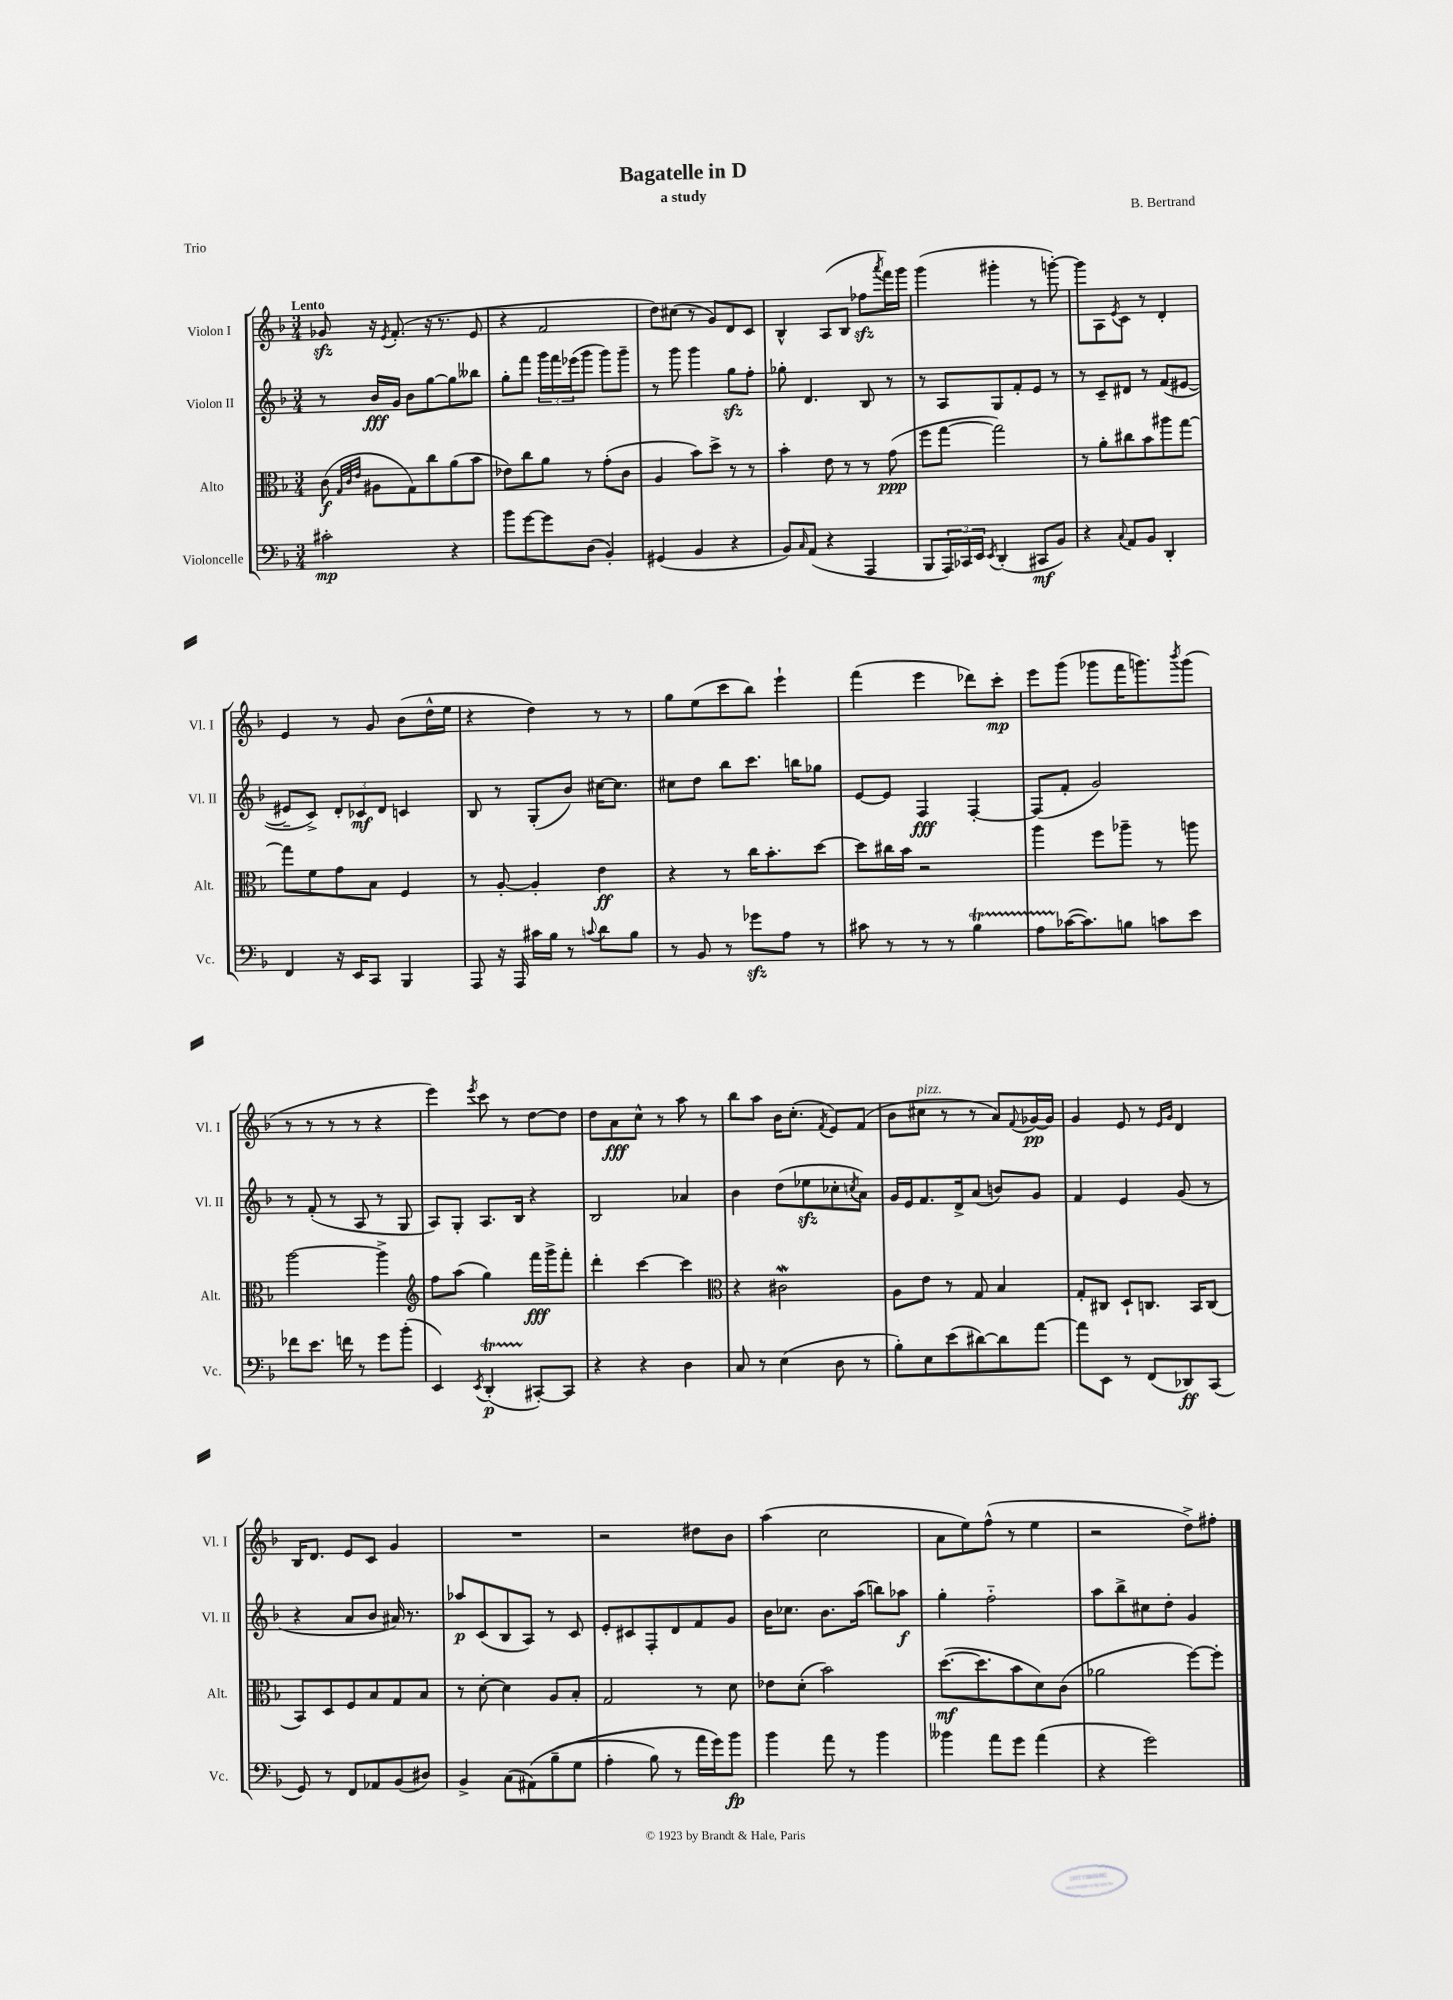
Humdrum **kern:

**kern	**dynam	**kern	**dynam	**kern	**dynam	**kern	**dynam
*part4	*part4	*part3	*part3	*part2	*part2	*part1	*part1
*staff4	*staff4	*staff3	*staff3	*staff2	*staff2	*staff1	*staff1
*I"Violoncelle	*	*I"Alto	*	*I"Violon II	*	*I"Violon I	*
*I'Vc.	*	*I'Alt.	*	*I'Vl. II	*	*I'Vl. I	*
*clefF4	*	*clefC3	*	*clefG2	*	*clefG2	*
*k[b-]	*	*k[b-]	*	*k[b-]	*	*k[b-]	*
*M3/4	*	*M3/4	*	*M3/4	*	*M3/4	*
=1	=1	=1	=1	=1	=1	=1	=1
!	!	!	!	!	!	!LO:TX:a:B:t=Lento	!
2c#X'\	mp	(8c\	f	8r	.	8g-Xzz/	.
.	.	32qqG/LLL	.	.	.	.	.
.	.	32qqc/	.	.	.	.	.
.	.	32qqe/JJJ	.	.	.	.	.
.	.	8A#X\L	.	16b-/LL	fff	16r	.
.	.	.	.	.	.	8qe/	.
.	.	.	.	16g/JJ	.	(8.f'/	.
.	.	8G\)	.	8b-\L	.	.	.
.	.	8cc\	.	[8gg\	.	16r	.
.	.	.	.	.	.	8.r	.
4r	.	(8a\	.	8gg\]	.	.	.
.	.	8b-\J	.	8bb--X\J	.	8e/	.
=2	=2	=2	=2	=2	=2	=2	=2
8b-\L	.	8e-X\L)	.	8gg'\L	.	4r	.
[8g\	.	8cc\	.	8fff\J	.	.	.
8g\]	.	8a\J	.	24ggg\LL	.	2f/	.
.	.	.	.	24fff\	.	.	.
.	.	.	.	(24eee-X\J	.	.	.
(8D\J	.	8r	.	8ggg\J	.	.	.
4BB-'/)	.	(8g'\L	.	8ggg\L)	.	.	.
.	.	8c\J	.	8ggg~\J	.	.	.
=3	=3	=3	=3	=3	=3	=3	=3
(4GG#X/	.	4A/	.	8r	.	8dd\L)	.
.	.	.	.	8ggg\	.	(8cc#X\J	.
4BB-/	.	8b-\L)	.	4ggg\	.	8r	.
.	.	8dd^\J	.	.	.	8g/L)	.
4r	.	8r	.	8ggzz\L	.	8d/	.
.	.	8r	.	8ff'\J	.	8c/J	.
=4	=4	=4	=4	=4	=4	=4	=4
8BB-/L)	.	4b-'\	.	8gg-X'\	.	4B-^^/	.
16qqC/	.	.	.	.	.	.	.
(8AA/J	.	.	.	4.d/	.	.	.
4r	.	8e\	.	.	.	(8A/L	.
.	.	8r	.	.	.	8B-/J	.
4AAA/	.	8r	.	8B-/	.	8ff-Xzz\L	.
.	.	.	.	.	.	8qaaa/	.
.	.	(8g\	ppp	8r	.	16fff\L)	.
.	.	.	.	.	.	16ggg\JJ	.
=5	=5	=5	=5	=5	=5	=5	=5
8BBB-/L	.	8ff\L	.	8r	.	(4ggg\	.
24AAA/L)	.	[8gg\J	.	8A/L	.	.	.
24CC-X/	.	.	.	.	.	.	.
24EE/JJ	.	.	.	.	.	.	.
8qEE/	.	.	.	.	.	.	.
(4DD'/	.	2gg\])	.	8G/	.	4ggg#X'\	.
.	.	.	.	8f'/	.	.	.
8CC#X/L	mf	.	.	8e/J	.	8r	.
8BB-/J)	.	.	.	8r	.	[8gggn'\)	.
=6	=6	=6	=6	=6	=6	=6	=6
4r	.	8r	.	8r	.	8ggg\L]	.
.	.	8a'\L	.	8c~/L	.	8A\	.
8qqC/	.	.	.	.	.	8qe/	.
8AA/L	.	8cc#X\	.	8d#X/J	.	8c\J	.
8BB-/J	.	8b-\	.	8r	.	8r	.
4DD'/	.	8aa#X\	.	(8f/L	.	4d'/	.
.	.	[8gg\J	.	[8e#X/J	.	.	.
!!LO:LB:g=z
=7	=7	=7	=7	=7	=7	=7	=7
4FF/	.	8gg\L]	.	8e#X~/L]	.	4e/	.
.	.	8f\	.	8c^/J)	.	.	.
16r	.	8g\	.	12d'/L	.	8r	.
16EE/KL	.	.	.	.	.	.	.
.	.	.	.	12c-X/	mf	.	.
8CC/J	.	8B-\J	.	.	.	8g/	.
.	.	.	.	12d/J	.	.	.
4BBB-/	.	4F/	.	4cn/	.	(8b-\L	.
.	.	.	.	.	.	16dd^^\L	.
.	.	.	.	.	.	16ee\JJ	.
=8	=8	=8	=8	=8	=8	=8	=8
8AAA/	.	8r	.	8B-/	.	4r	.
16r	.	[8A'/	.	8r	.	.	.
16AAA/	.	.	.	.	.	.	.
16c#X\LL	.	4A'/]	.	(8G'/L	.	4dd\)	.
16B-\JJ	.	.	.	.	.	.	.
8r	.	.	.	8b-/J)	.	.	.
8qqcn/	.	.	.	.	.	.	.
8d\L	.	4e\	ff	[16cc#X\KL	.	8r	.
.	.	.	.	8.cc#\J]	.	.	.
8B-\J	.	.	.	.	.	8r	.
=9	=9	=9	=9	=9	=9	=9	=9
8r	.	4r	.	8cc#X\L	.	8gg\L	.
8BB-/	.	.	.	8dd\J	.	(8ee\	.
8r	.	8r	.	8bb-\L	.	8ccc\	.
8g-Xzz\L	.	16cc\KL	.	8.ccc\J	.	8bb-\J)	.
.	.	8.b-'\	.	.	.	.	.
8A\J	.	.	.	.	.	4eee`\	.
.	.	.	.	16bbn\KL	.	.	.
8r	.	[8dd\J	.	8gg-X\J	.	.	.
=10	=10	=10	=10	=10	=10	=10	=10
8c#X\	.	8dd\L]	.	[8e/L	.	(4fff\	.
8r	.	16cc#X\L	.	8e/J]	.	.	.
.	.	16b-\JJ	.	.	.	.	.
8r	.	2r	.	4F/	fff	4eee\	.
8r	.	.	.	.	.	.	.
4B-T\	.	.	.	[4F'/	.	8ddd-X\L)	.
.	.	.	.	.	.	8ccc'\J	mp
=11	=11	=11	=11	=11	=11	=11	=11
8ATTT\L	.	4aa\	.	(8F/L]	.	8eee\L	.
([16c-X\K	.	.	.	8f'/J	.	(8ggg\J	.
8.c-\])	.	.	.	.	.	.	.
.	.	8ff\L	.	2g/)	.	8ggg-X\L	.
8Bn\J	.	8aa-X~\J	.	.	.	16fff\K	.
.	.	.	.	.	.	8.gggn\)	.
8cn\L	.	8r	.	.	.	.	.
.	.	.	.	.	.	8qbbb-/	.
8e\J	.	8aan\	.	.	.	(8ggg\J	.
!!LO:LB:g=z
=12	=12	=12	=12	=12	=12	=12	=12
8f-X\L	.	[2aa\	.	8r	.	8r	.
8.e\J	.	.	.	(8f'/	.	8r	.
.	.	.	.	8r	.	8r	.
16fn\	.	.	.	.	.	.	.
8r	.	.	.	8A/	.	8r	.
8g\L	.	4aa^\]	.	8r	.	4r	.
(8b-'\J	.	.	.	8G/	.	.	.
=13	=13	=13	=13	=13	=13	=13	=13
*	*	*clefG2	*	*	*	*	*
4EE/)	.	8ff\L	.	8A/L)	.	4eee\)	.
.	.	(8aa\J	.	8G'/J	.	.	.
8qEE/	.	.	.	.	.	8qeee/	.
(4DDT'/	p	4gg\)	.	8.A/L	.	8ccc\	.
.	.	.	.	.	.	8r	.
.	.	.	.	16B-/Jk	.	.	.
[8CC#X'/L)	.	16fff\LL	fff	4r	.	[8dd\L	.
.	.	16ggg^\J	.	.	.	.	.
8CC#/J]	.	8fff'\J	.	.	.	8dd\J]	.
=14	=14	=14	=14	=14	=14	=14	=14
4r	.	4ddd'\	.	2B-/	.	8dd\L	.
.	.	.	.	.	.	8a\	fff
4r	.	[4ccc\	.	.	.	8cc^^\J	.
.	.	.	.	.	.	8r	.
4D\	.	4ccc\]	.	4a-X/	.	8aa\	.
.	.	.	.	.	.	8r	.
=15	=15	=15	=15	=15	=15	=15	=15
*	*	*clefC3	*	*	*	*	*
8C/	.	4r	.	4b-\	.	8bb-\L	.
8r	.	.	.	.	.	8aa\J	.
(4E\	.	2c#XW\	.	(8dd\L	.	16b-\KL	.
.	.	.	.	.	.	(8.cc'\J	.
.	.	.	.	8ee-Xzz\	.	.	.
.	.	.	.	.	.	8qf/	.
8D\	.	.	.	8cc-X'\	.	8e/L)	.
.	.	.	.	8qccn/	.	.	.
8r	.	.	.	8a\J)	.	(8f/J	.
=16	=16	=16	=16	=16	=16	=16	=16
8B-'\L)	.	8A\L	.	16g/LL	.	8b-\L	.
.	.	.	.	16e/J	.	.	.
!	!	!	!	!	!	!LO:TX:a:i:t=pizz.	!
8E\	.	8e\J	.	8.f/	.	8cc#X\J	.
(8e\	.	8r	.	.	.	8r	.
.	.	.	.	16d^/k	.	.	.
[8d#X\)	.	8G/	.	(8a/J	.	8r	.
8d#\]	.	4B-/	.	8bn/L)	.	8a/L)	.
.	.	.	.	.	.	8qqf/	.
[8a\J	.	.	.	8g/J	.	[16g-X/L	pp
.	.	.	.	.	.	16g-/JJ]	.
=17	=17	=17	=17	=17	=17	=17	=17
8a\L]	.	8G'/L	.	4f/	.	4g/	.
8EE\J	.	8C#X/J	.	.	.	.	.
8r	.	8D`/L	.	4e/	.	8e/	.
(8FF/L	.	8.Cn/J	.	.	.	8r	.
.	.	.	.	.	.	16qqe/LL	.
.	.	.	.	.	.	16qqg/JJ	.
8DD-X/)	ff	.	.	(8g/	.	4d/	.
.	.	16BB-/KL	.	.	.	.	.
(8CC/J	.	(8C/J	.	8r	.	.	.
!!LO:LB:g=z
=18	=18	=18	=18	=18	=18	=18	=18
8GG/)	.	8BB-/L)	.	4r	.	16B-/KL	.
.	.	.	.	.	.	8.d/J	.
8r	.	8D/	.	.	.	.	.
8FF/L	.	8F/	.	8a/L	.	8e/L	.
8AA-X/	.	8B-/	.	8b-/J	.	8c/J	.
(8BB-/	.	8G/	.	16a#X/)	.	4g/	.
.	.	.	.	8.r	.	.	.
8D#X/J)	.	8B-/J	.	.	.	.	.
=19	=19	=19	=19	=19	=19	=19	=19
4BB-^/	.	8r	.	8aa-X/L	p	2.r	.
.	.	[8d'\	.	(8c/	.	.	.
(8C\L	.	4d\]	.	8B-/	.	.	.
(8AA#X\)	.	.	.	8A/J)	.	.	.
(8B-~\	.	8A/L	.	8r	.	.	.
8G\J	.	8B-'/J	.	8c/	.	.	.
=20	=20	=20	=20	=20	=20	=20	=20
4A'\	.	2G/	.	8e'/L	.	2r	.
.	.	.	.	8c#X/	.	.	.
8B-\)	.	.	.	8F'/	.	.	.
8r	.	.	.	8d/	.	.	.
16a\LL	.	8r	.	8f/	.	8dd#X\L	.
16g\J)	.	.	.	.	.	.	.
8b-\J	fp	8d\	.	8g/J	.	8b-\J	.
=21	=21	=21	=21	=21	=21	=21	=21
4b-\	.	8e-X\L	.	16b-\KL	.	(4aa\	.
.	.	.	.	8.cc-X\J	.	.	.
.	.	(8d'\J	.	.	.	.	.
8a\	.	2b-\)	.	8.b-\L	.	2cc\	.
8r	.	.	.	.	.	.	.
.	.	.	.	(16aa\Jk	.	.	.
4b-\	.	.	.	8bbn\L)	.	.	.
.	.	.	.	8aa-X\J	f	.	.
=22	=22	=22	=22	=22	=22	=22	=22
4b--X\	.	([8.dd\L	mf	4gg'\	.	8a\L	.
.	.	.	.	.	.	8ee\)	.
.	.	8.dd\]	.	.	.	.	.
8a\L	.	.	.	2ff\	.	(8ff^^\J	.
8g\J	.	8b-\	.	.	.	8r	.
(4a\	.	8d\)	.	.	.	4ee\	.
.	.	(8c\J	.	.	.	.	.
=23	=23	=23	=23	=23	=23	=23	=23
4r	.	2a-X\	.	8aa\L	.	2r	.
.	.	.	.	8bb-^\	.	.	.
2g\)	.	.	.	8cc#X\	.	.	.
.	.	.	.	8dd'\J	.	.	.
.	.	[8ff\L)	.	4g/	.	8dd^\L)	.
.	.	8ff'\J]	.	.	.	8ff#X'\J	.
==	==	==	==	==	==	==	==
*-	*-	*-	*-	*-	*-	*-	*-
